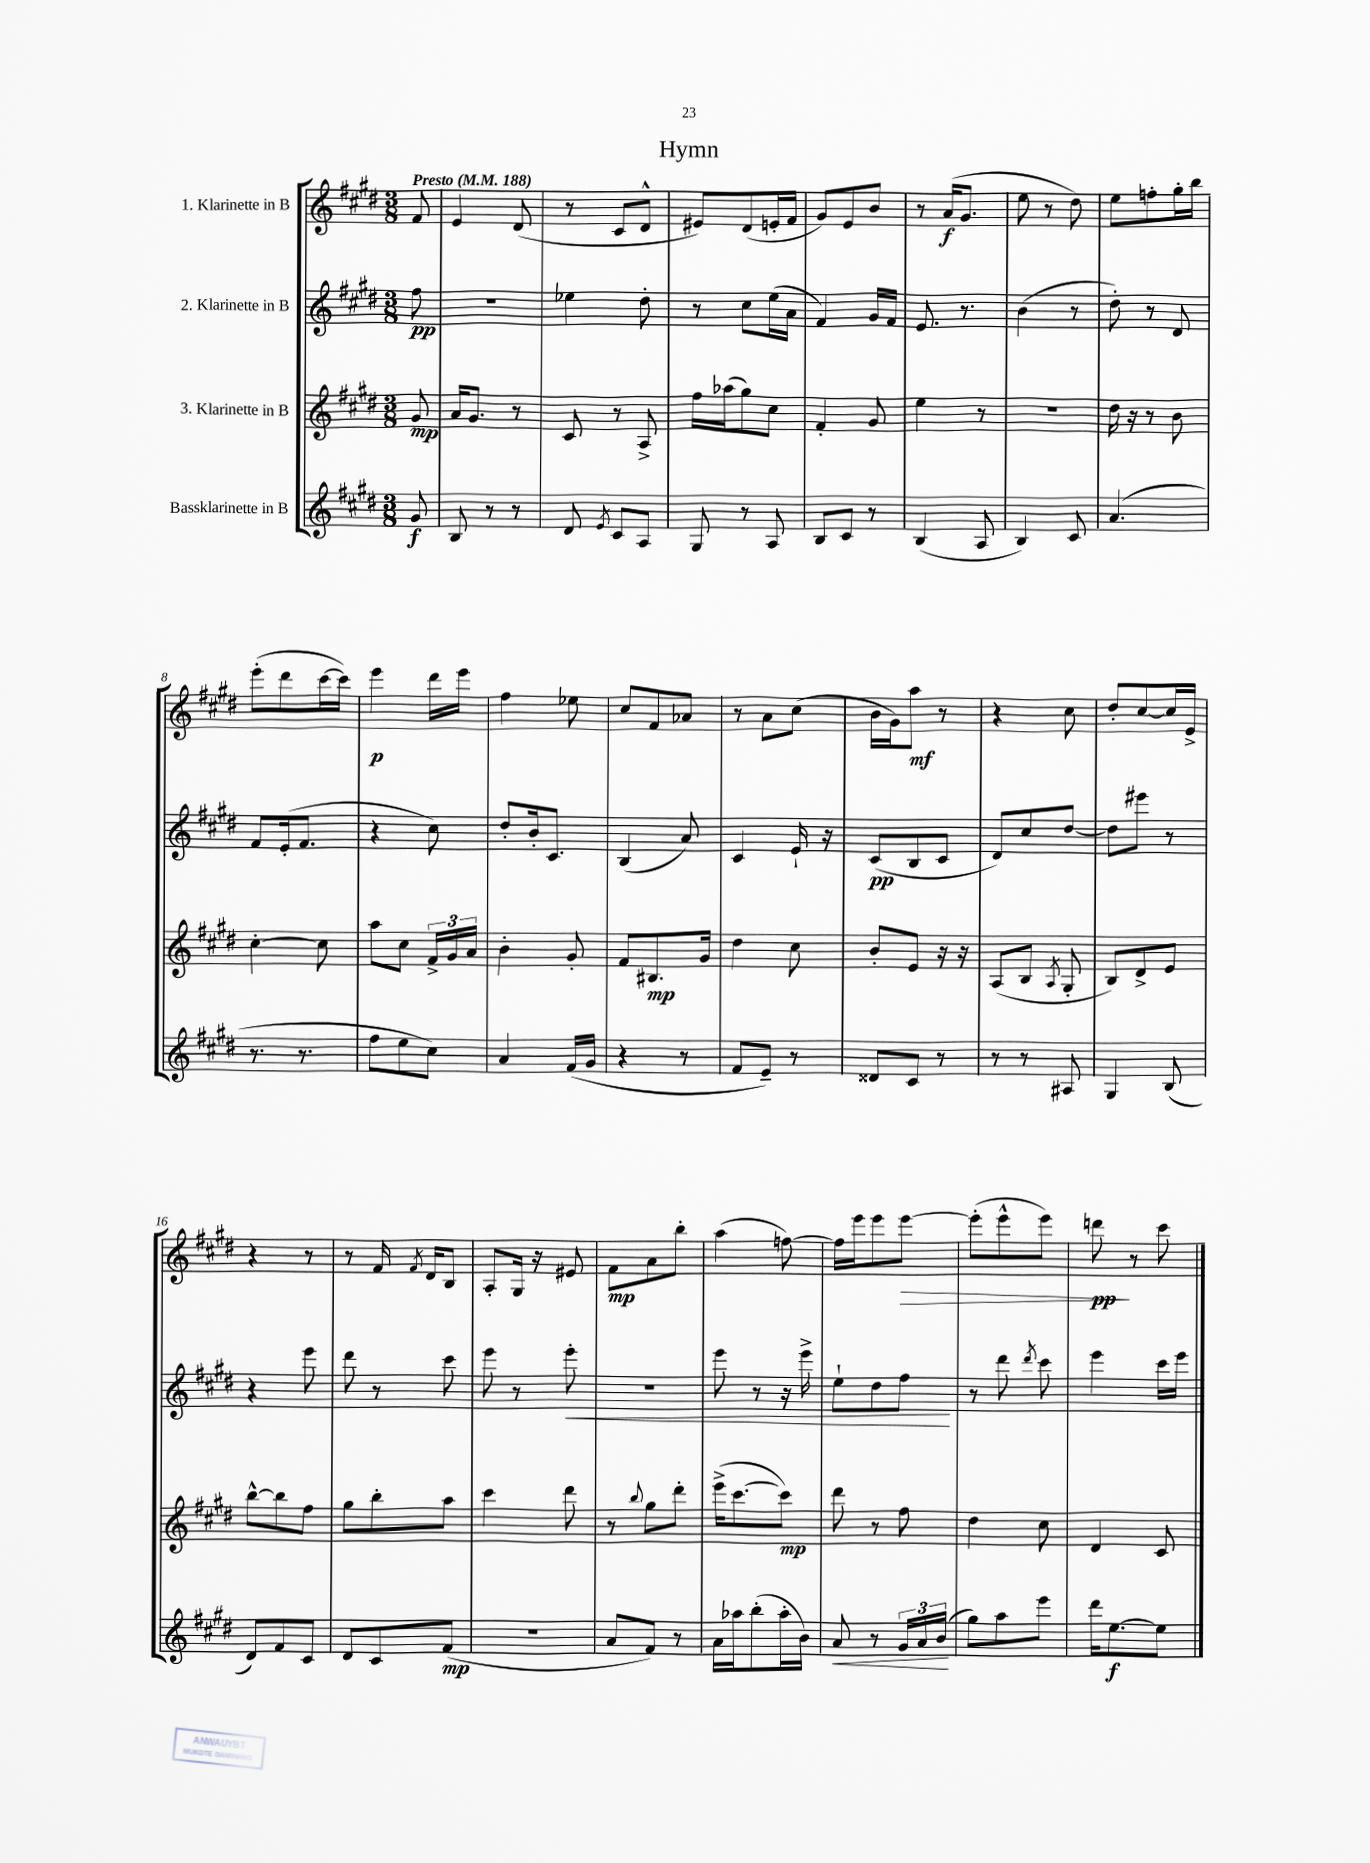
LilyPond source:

\header { title = "Hymn" }
<<
\new StaffGroup <<
\new Staff = "s0" \with { instrumentName = "1. Klarinette in B" } {
    \clef treble \key e \major \numericTimeSignature \time 3/8 \partial 8 \tempo "Presto" 4 = 188
    \autoBeamOff fis'8 |
    e'4 dis'8( |
    r8 cis'8[ dis'8]-^ |
    eis'8[) dis'8( e'16-. fis'16] |
    gis'8[) e'8 b'8] |
    r8 a'16[\f( gis'8.] |
    e''8 r8 dis''8) |
    e''8[ f''8-. gis''16-. b''16] |
    e'''8[-.( dis'''8 cis'''16~ cis'''16]) |
    e'''4\p dis'''16[ e'''16] |
    fis''4 ees''8 |
    cis''8[ fis'8 aes'8] |
    r8 a'8[ cis''8]( |
    b'16[ gis'16) a''8]\mf r8 |
    r4 cis''8 |
    dis''8[-. cis''8~ cis''16 e'16]-> |
    r4 r8 |
    r8 fis'16 \acciaccatura { fis'8 } dis'16[ b8] |
    a8[-. gis16] r16 eis'8 |
    fis'8[\mp a'8 b''8]-. |
    a''4( f''8~) |
    f''16[ e'''16 e'''8 e'''8]~\> |
    e'''8[-.( e'''8-^ e'''8]) |
    d'''8\pp\! r8 cis'''8 \bar "|." |
}
\new Staff = "s1" \with { instrumentName = "2. Klarinette in B" } {
    \clef treble \key e \major \numericTimeSignature \time 3/8 \partial 8
    \autoBeamOff fis''8\pp |
    R4. |
    ees''4 dis''8-. |
    r8 cis''8[ e''16( a'16] |
    fis'4) gis'16[ fis'16] |
    e'8. r8. |
    b'4( r8 |
    dis''8-.) r8 dis'8 |
    fis'8[ e'16-.( fis'8.] |
    r4 cis''8) |
    dis''8[-. b'16-. cis'8.] |
    b4( a'8) |
    cis'4 e'16-! r16 |
    cis'8[\pp( b8 cis'8] |
    dis'8[) cis''8 dis''8]~ |
    dis''8[ eis'''8] r8 |
    r4 e'''8 |
    dis'''8 r8 cis'''8 |
    e'''8 r8 e'''8-.\< |
    R4. |
    e'''8 r8 r16 e'''16-> |
    e''8[-! dis''8 fis''8]\! |
    r8 dis'''8 \acciaccatura { dis'''8 } cis'''8 |
    e'''4 cis'''16[ e'''16] \bar "|." |
}
\new Staff = "s2" \with { instrumentName = "3. Klarinette in B" } {
    \clef treble \key e \major \numericTimeSignature \time 3/8 \partial 8
    \autoBeamOff gis'8\mp |
    a'16[ gis'8.] r8 |
    cis'8 r8 a8-> |
    fis''16[ aes''16( gis''8) cis''8] |
    fis'4-. gis'8 |
    e''4 r8 |
    R4. |
    dis''16 r16 r8 b'8 |
    cis''4~-. cis''8 |
    a''8[ cis''8] \tuplet 3/2 { fis'16[-> gis'16 a'16] } |
    b'4-. gis'8-. |
    fis'8[ bis8.\mp gis'16] |
    dis''4 cis''8 |
    b'8[-. e'8] r16 r16 |
    a8[( b8] \acciaccatura { a8 } gis8-. |
    b8[) dis'8-> e'8] |
    b''8[~-^ b''8 fis''8] |
    gis''8[ b''8-. a''8] |
    cis'''4 dis'''8 |
    r8 \appoggiatura { b''8 } gis''8[ dis'''8]-. |
    e'''16[->( cis'''8.~ cis'''8]\mp) |
    dis'''8 r8 fis''8 |
    dis''4 cis''8 |
    dis'4 cis'8 \bar "|." |
}
\new Staff = "s3" \with { instrumentName = "Bassklarinette in B" } {
    \clef treble \key e \major \numericTimeSignature \time 3/8 \partial 8
    \autoBeamOff gis'8\f |
    b8 r8 r8 |
    dis'8 \acciaccatura { e'8 } cis'8[ a8] |
    gis8 r8 a8 |
    b8[ cis'8] r8 |
    b4( a8 |
    b4) cis'8 |
    a'4.( |
    r8. r8. |
    fis''8[ e''8 cis''8]) |
    a'4 fis'16[( gis'16] |
    r4 r8 |
    fis'8[ e'8]--) r8 |
    disis'8[ cis'8] r8 |
    r8 r8 ais8 |
    gis4 b8( |
    dis'8[) fis'8 cis'8] |
    dis'8[ cis'8 fis'8]\mp( |
    R4. |
    a'8[ fis'8]) r8 |
    a'16[ aes''16 b''8-.( aes''16-. b'16]) |
    a'8\< r8 \tuplet 3/2 { gis'16[ a'16 b'16]\!( } |
    gis''8[) a''8 e'''8] |
    dis'''16[ e''8.~\f e''8] \bar "|." |
}
>>
>>
